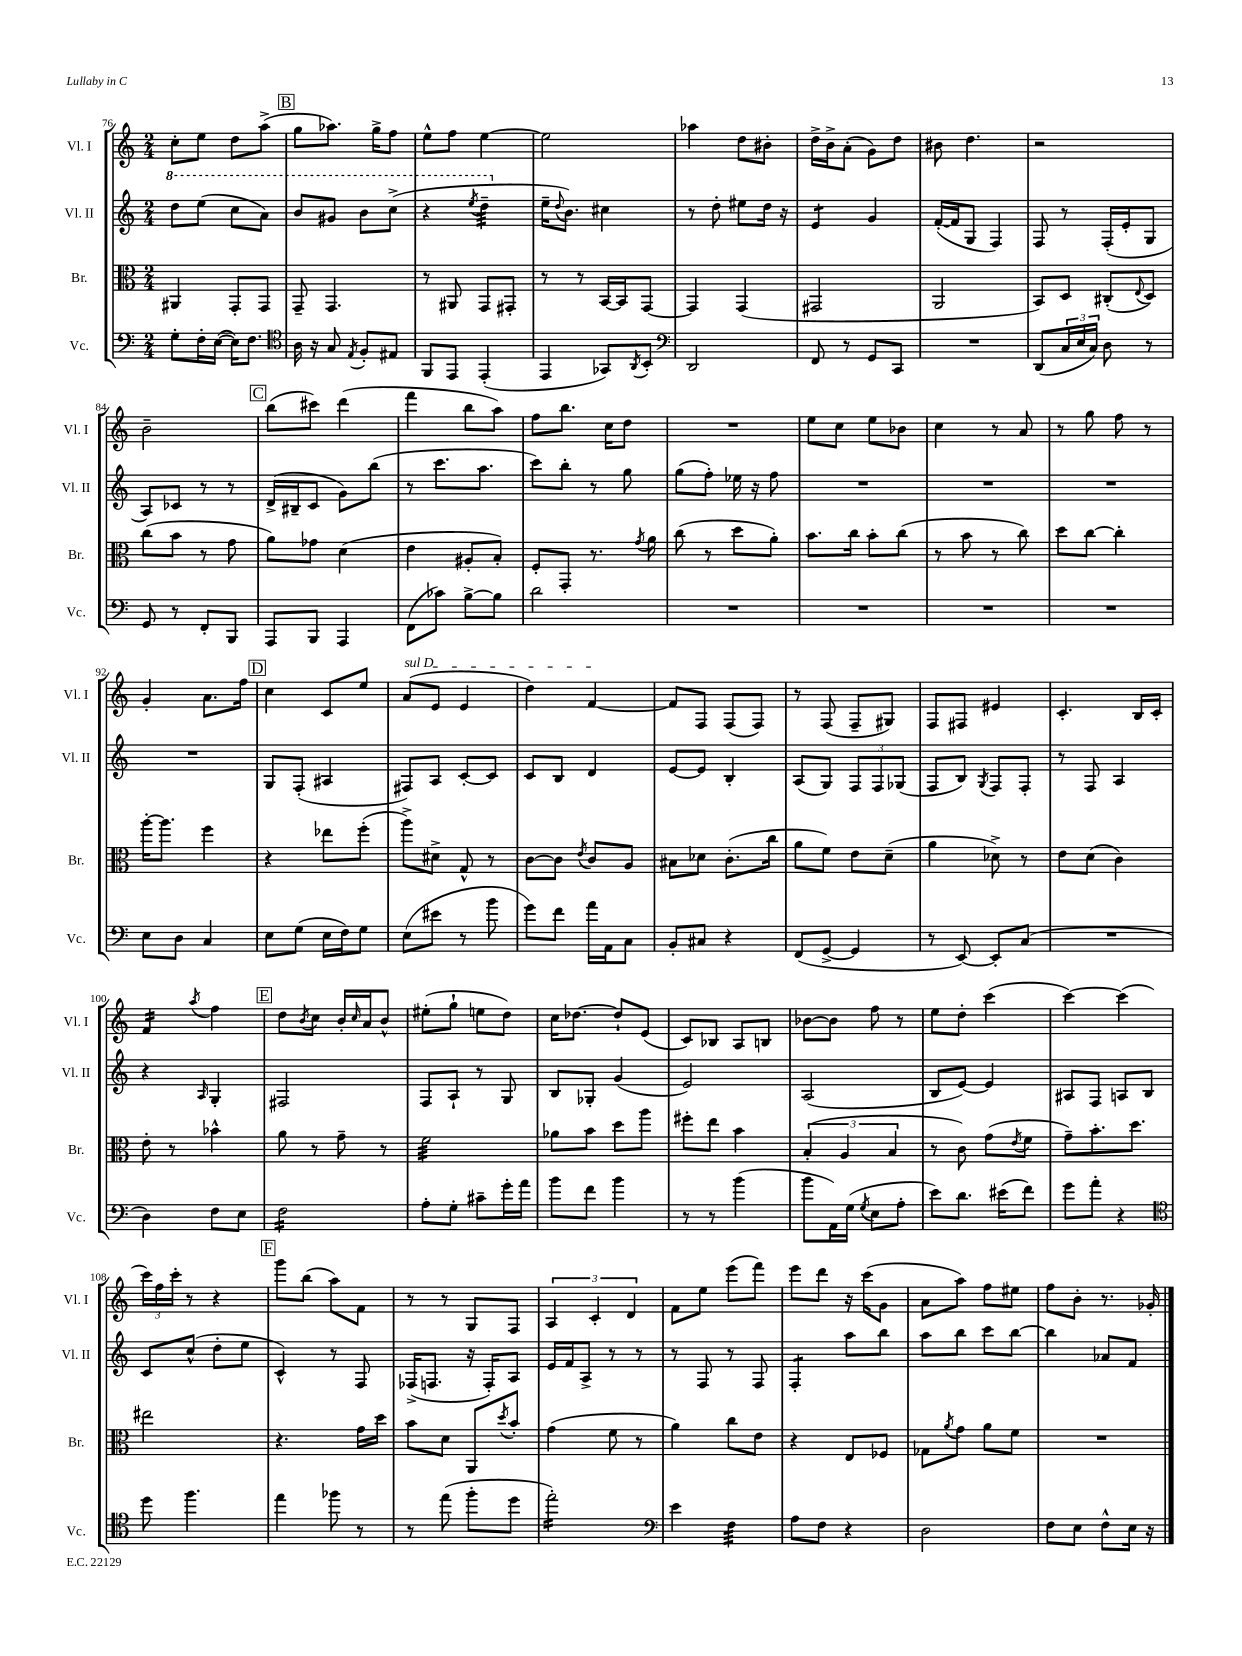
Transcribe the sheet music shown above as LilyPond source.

<<
\new StaffGroup <<
\new Staff = "s0" \with { instrumentName = "Vl. I" shortInstrumentName = "Vl. I" } {
    \clef treble \key c \major \numericTimeSignature \time 2/4
    c''8-. e''8 d''8 a''8->( |
    \mark \markup { \box "B" } g''8 aes''8.) g''16-> f''8 |
    e''8-^ f''8 e''4~ |
    e''2 |
    aes''4 d''8 bis'8-. |
    d''16-> b'16-> a'8-.( g'8) d''8 |
    bis'8 d''4. |
    r2 |
    b'2-- |
    \mark \markup { \box "C" } b''8( cis'''8) d'''4( |
    f'''4 b''8 a''8) |
    f''8 b''8. c''16 d''8 |
    R2 |
    e''8 c''8 e''8 bes'8 |
    c''4 r8 a'8 |
    r8 g''8 f''8 r8 |
    g'4-. a'8. f''16 |
    \mark \markup { \box "D" } c''4 c'8 e''8 |
    \once \override TextSpanner.bound-details.left.text = \markup { \italic "sul D" } a'8\startTextSpan( e'8 e'4 |
    d''4) f'4~\stopTextSpan |
    f'8 f8 f8( f8) |
    r8 f8( f8-- gis8) |
    f8 fis8 eis'4 |
    c'4.-. b16 c'16-. |
    f'4:16 \acciaccatura { a''8 } f''4 |
    \mark \markup { \box "E" } d''8 \acciaccatura { b'8 } c''8 b'16-. \grace { c''16 } a'16 b'8-^ |
    eis''8-.( g''8-! e''8 d''8) |
    c''16 des''8.~ des''8-! e'8( |
    c'8) bes8 a8 b8 |
    bes'8~ bes'8 f''8 r8 |
    e''8 d''8-. c'''4( |
    c'''4~) c'''4( |
    \tuplet 3/2 { c'''16) f''16 c'''16-. } r8 r4 |
    \mark \markup { \box "F" } g'''8 b''8( a''8) f'8 |
    r8 r8 g8 f8 |
    \tuplet 3/2 { a4 c'4-. d'4 } |
    f'8 e''8 e'''8( f'''8) |
    e'''8 d'''8 r16 c'''16( g'8 |
    a'8 a''8) f''8 eis''8 |
    f''8 b'8-. r8. ges'16-. \bar "|." |
}
\new Staff = "s1" \with { instrumentName = "Vl. II" shortInstrumentName = "Vl. II" } {
    \clef treble \key c \major \numericTimeSignature \time 2/4
    \ottava #1 d'''8 e'''8( c'''8 a''8) |
    \mark \markup { \box "B" } b''8 gis''8 b''8 c'''8->( |
    r4 \acciaccatura { e'''8 } d'''4:32-- \ottava #0 |
    e''16-- \appoggiatura { d''8 } b'8.) cis''4 |
    r8 d''8-. eis''8 d''16 r16 |
    e'4:8 g'4 |
    f'16~-.( f'16 g8 f4) |
    f8 r8 f16-.( e'16-. g8 |
    a8) ces'8 r8 r8 |
    \mark \markup { \box "C" } d'16->( bis16-- c'8 g'8) b''8( |
    r8 c'''8. a''8. |
    c'''8) b''8-. r8 g''8 |
    g''8( f''8-.) ees''16 r16 f''8 |
    R2 |
    R2 |
    R2 |
    R2 |
    \mark \markup { \box "D" } g8 f8-.( ais4 |
    fis8) a8 c'8~-. c'8 |
    c'8 b8 d'4 |
    e'8~ e'8 b4-. |
    a8( g8) \tuplet 3/2 { f8 f8 ges8( } |
    f8 b8) \acciaccatura { g8 } f8 f8-. |
    r8 f8 a4 |
    r4 \grace { a16 } g4-. |
    \mark \markup { \box "E" } fis2 |
    f8 a8-! r8 g8 |
    b8 ges8-. g'4( |
    e'2) |
    a2( |
    b8 e'8~) e'4 |
    ais8 f8 a8 b8 |
    c'8 c''8-^( d''8-. e''8 |
    \mark \markup { \box "F" } c'4-^) r8 f8 |
    fes16->( f8. r16 f16-.) a8 |
    e'16 f'16 a8-> r8 r8 |
    r8 f8 r8 f8 |
    f4:8-. a''8 b''8 |
    a''8 b''8 c'''8 b''8~ |
    b''4 aes'8 f'8 \bar "|." |
}
\new Staff = "s2" \with { instrumentName = "Br." shortInstrumentName = "Br." } {
    \clef alto \key c \major \numericTimeSignature \time 2/4
    ais,4 g,8-. g,8 |
    \mark \markup { \box "B" } g,8-- g,4. |
    r8 ais,8 g,8 gis,8-. |
    r8 r8 b,16~ b,16 g,8~ |
    g,4 g,4( |
    gis,2 |
    a,2 |
    b,8) d8 cis8-.( \appoggiatura { e8 } d8) |
    c''8( b'8 r8 g'8 |
    \mark \markup { \box "C" } a'8) ges'8 d'4( |
    e'4 ais8-. b8-.) |
    f8-. g,8-. r8. \acciaccatura { g'8 } a'16 |
    c''8( r8 d''8 a'8-.) |
    b'8. c''16 b'8-. c''8( |
    r8 b'8 r8 c''8) |
    d''8 c''8~ c''4-. |
    a''16~-. a''8. f''4 |
    \mark \markup { \box "D" } r4 ees''8 f''8-.( |
    a''8->) dis'8-> g8-^ r8 |
    c'8~ c'8 \acciaccatura { e'8 } c'8 a8 |
    bis8 des'8 c'8.-.( c''16 |
    a'8 f'8) e'8 d'8--( |
    a'4 des'8->) r8 |
    e'8 d'8( c'4) |
    e'8-. r8 bes'4-^ |
    \mark \markup { \box "E" } a'8 r8 g'8-- r8 |
    f'2:32 |
    aes'8 b'8 d''8 a''8 |
    fis''8-. e''8 b'4 |
    \tuplet 3/2 { b4-.( a4 b4 } |
    r8 c'8) g'8( \acciaccatura { e'8 } f'8 |
    g'8--) b'8.-. d''8. |
    eis''2 |
    \mark \markup { \box "F" } r4. g'16 d''16 |
    b'8 d'8 a,8 \acciaccatura { d''8 } b'8-. |
    g'4( f'8 r8 |
    a'4) c''8 e'8 |
    r4 e8 fes8 |
    ges8 \acciaccatura { a'8 } g'8 a'8 f'8 |
    R2 \bar "|." |
}
\new Staff = "s3" \with { instrumentName = "Vc." shortInstrumentName = "Vc." } {
    \clef bass \key c \major \numericTimeSignature \time 2/4
    g8-. f16-. e16~( e16) f8. |
    \mark \markup { \box "B" } \clef tenor a16 r16 g8 \acciaccatura { e8 } f8-. eis8 |
    f,8 e,8 e,4-.( |
    e,4 ges,8) \acciaccatura { a,8 } b,8-. |
    \clef bass d,2 |
    f,8 r8 g,8 c,8 |
    R2 |
    d,8( \tuplet 3/2 { c16 e16 c16) } d8 r8 |
    g,8 r8 f,8-. b,,8 |
    \mark \markup { \box "C" } a,,8 b,,8 a,,4 |
    f,8( ces'8) b8~-> b8 |
    d'2 |
    R2 |
    R2 |
    R2 |
    R2 |
    e8 d8 c4 |
    \mark \markup { \box "D" } e8 g8( e16 f16) g8 |
    e8( eis'8 r8 b'8 |
    g'8) f'8 a'16 a,16 c8 |
    b,8-. cis8 r4 |
    f,8( g,8~-> g,4 |
    r8 e,8~) e,8-. c8( |
    R2 |
    d4) f8 e8 |
    \mark \markup { \box "E" } f2:16 |
    a8-. g8-. cis'8-- g'16-. a'16 |
    b'8 f'8 b'4 |
    r8 r8 b'4( |
    b'8 a,16) g16( \acciaccatura { g8 } e8 a8-. |
    e'8) d'8. eis'16( f'8) |
    g'8 a'8-. r4 |
    \clef tenor d''8 f''4. |
    \mark \markup { \box "F" } e''4 fes''8 r8 |
    r8 e''8( f''8-. d''8 |
    e''2:16-.) |
    \clef bass e'4 f4:32 |
    a8 f8 r4 |
    d2 |
    f8 e8 f8-^ e16 r16 \bar "|." |
}
>>
>>
\layout { \context { \Score currentBarNumber = #76 } }
